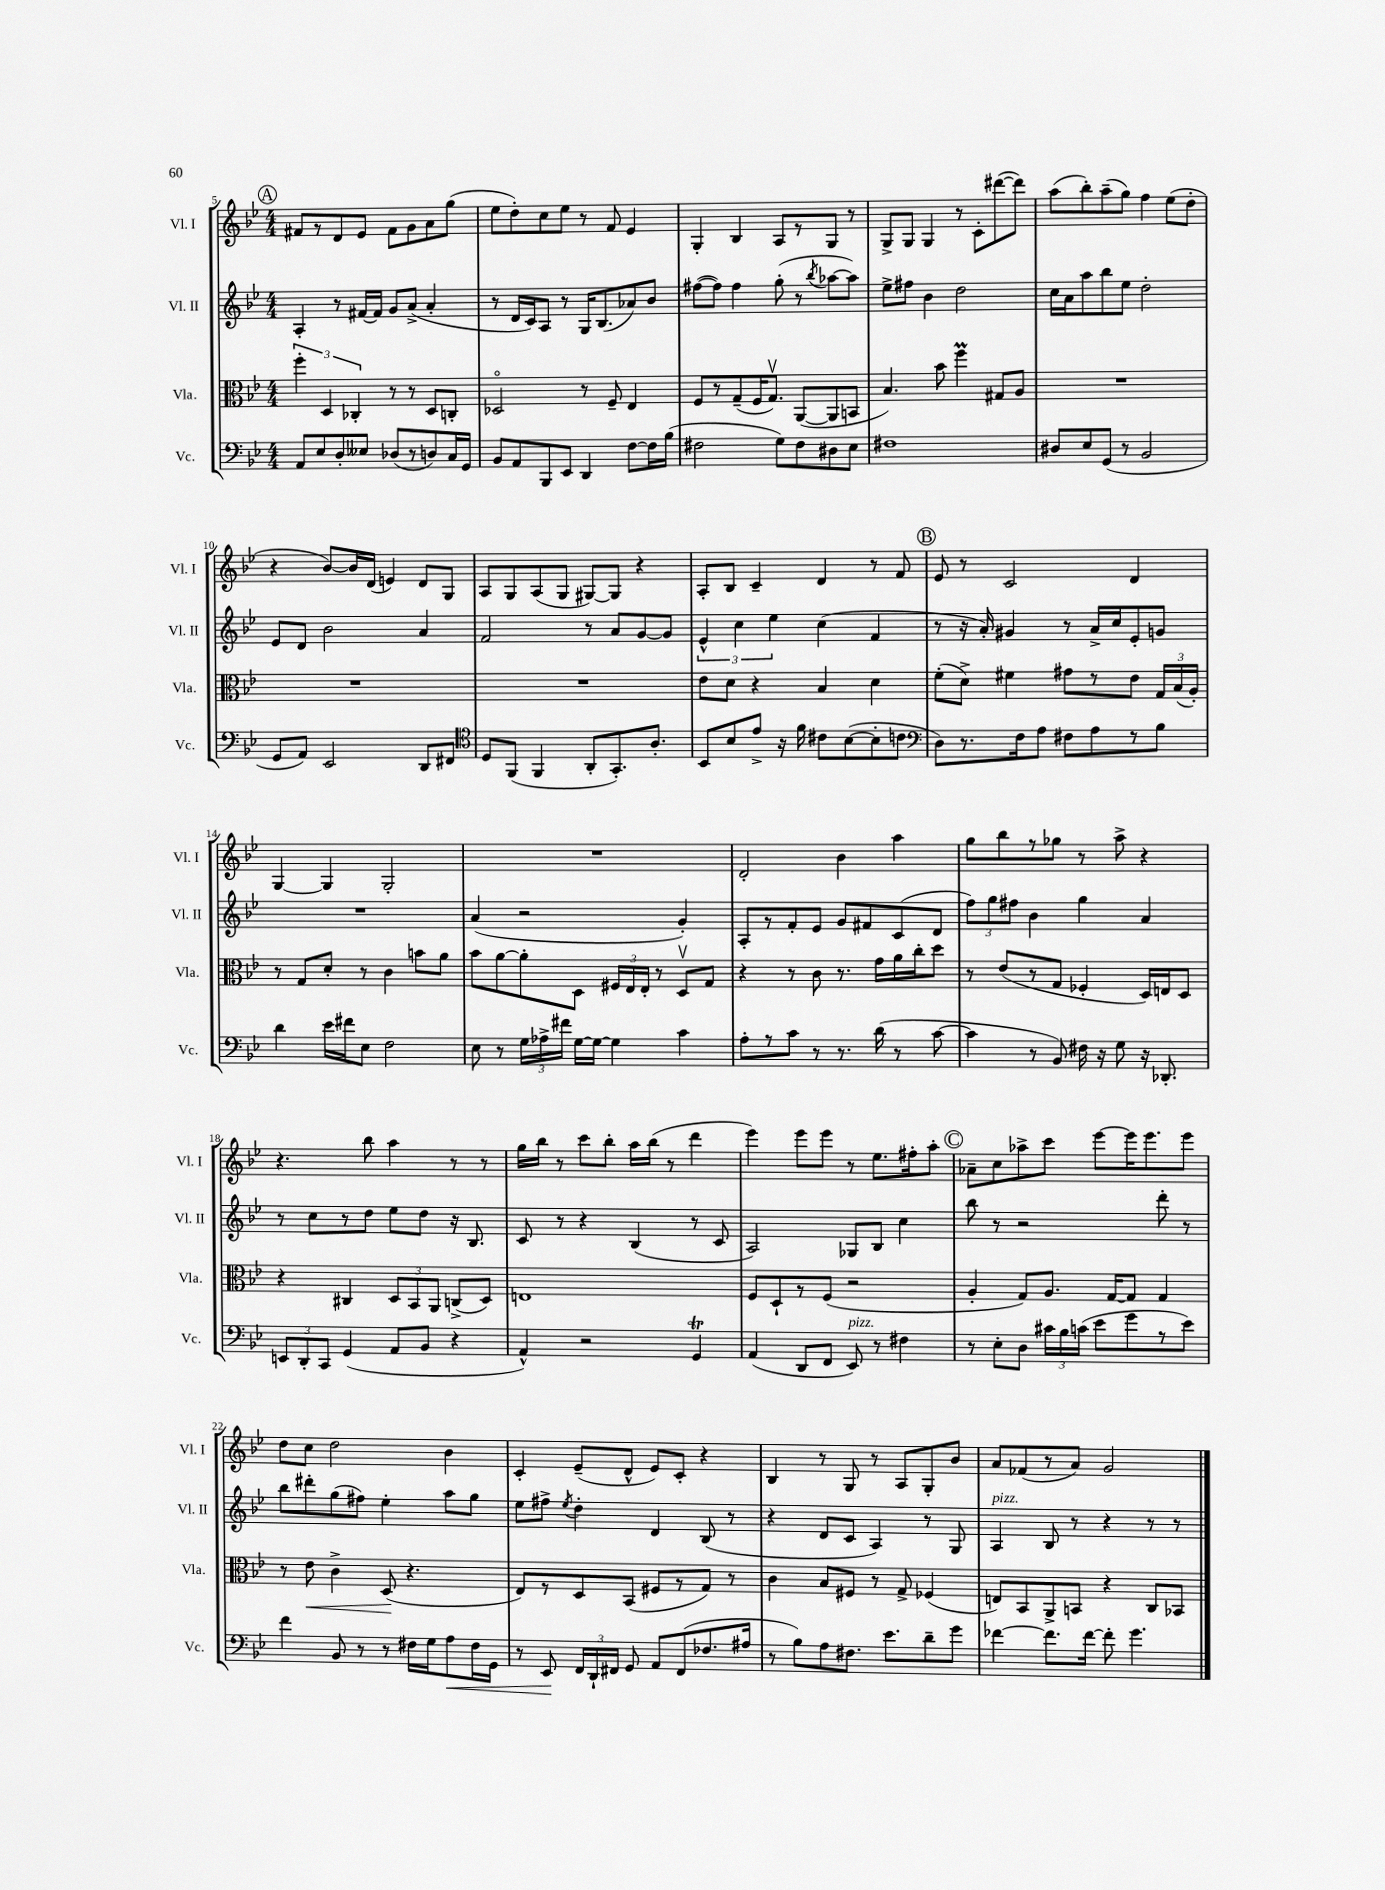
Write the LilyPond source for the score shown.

<<
\new StaffGroup <<
\new Staff = "s0" \with { instrumentName = "Vl. I" shortInstrumentName = "Vl. I" } {
    \clef treble \key bes \major \numericTimeSignature \time 4/4
    \autoBeamOff \mark \markup { \circle "A" } fis'8[ r8 d'8 ees'8] fis'8[ g'8 a'8 g''8]( |
    ees''8[ d''8-.) c''8 ees''8] r8 f'8 ees'4 |
    g4-. bes4 a8[ r8 g8] r8 |
    g8[-> g8] g4 r8 c'8[-. dis'''8~( dis'''8]) |
    a''8[( bes''8-.) a''8--( g''8]) f''4 ees''8[( d''8]-. |
    r4 bes'8[~) bes'16 d'16]( e'4) d'8[ g8] |
    a8[ g8 a8( g8] gis8[~) gis8] r4 |
    a8[-. bes8] c'4-- d'4 r8 f'8 |
    \mark \markup { \circle "B" } ees'8 r8 c'2 d'4 |
    g4~ g4 g2-. |
    R1 |
    d'2-. bes'4 a''4 |
    g''8[ bes''8 r8 ges''8] r8 a''8-> r4 |
    r4. bes''8 a''4 r8 r8 |
    g''16[ bes''16] r8 c'''8[ bes''8]-. a''16[ bes''16]( r8 d'''4 |
    ees'''4) ees'''8[ ees'''8] r8 ees''8.[ fis''16-. a''8]-. |
    \mark \markup { \circle "C" } aes'8[-- c''8 aes''8-> c'''8] ees'''8[~ ees'''16 ees'''8. ees'''8] |
    d''8[ c''8] d''2 bes'4 |
    c'4-. ees'8[--( d'8]-^ ees'8[) c'8]-. r4 |
    bes4 r8 g8 r8 a8[ g8-. bes'8] |
    a'8[ fes'8( r8 a'8]) g'2 \bar "|." |
}
\new Staff = "s1" \with { instrumentName = "Vl. II" shortInstrumentName = "Vl. II" } {
    \clef treble \key bes \major \numericTimeSignature \time 4/4
    \autoBeamOff \mark \markup { \circle "A" } a4-. r8 fis'16[~ fis'16] g'8[ a'8]->( a'4-. |
    r8 d'16[ c'16) a8] r8 g16[ bes8.( aes'8) bes'8] |
    fis''8[~( fis''8]) fis''4 g''8-.( r8 \acciaccatura { bes''8 } aes''8[~ aes''8]) |
    ees''8[-> fis''8] bes'4 d''2 |
    c''16[ a'16 a''8 bes''8 ees''8] d''2-. |
    ees'8[ d'8] bes'2 a'4 |
    f'2 r8 a'8[ g'8~ g'8] |
    \tuplet 3/2 { ees'4-^ c''4 ees''4 } c''4( f'4 |
    \mark \markup { \circle "B" } r8 r16 a'16-.) gis'4 r8 a'16[-> c''16 ees'8-. g'8] |
    R1 |
    a'4( r2 g'4-.) |
    a8[-. r8 f'8-. ees'8] g'8[ fis'8 c'8( d'8] |
    \tuplet 3/2 { f''8[) g''8 fis''8] } bes'4 g''4 a'4 |
    r8 c''8[ r8 d''8] ees''8[ d''8] r16 bes8. |
    c'8 r8 r4 bes4( r8 c'8 |
    a2) ges8[ bes8] c''4 |
    \mark \markup { \circle "C" } bes''8 r8 r2 d'''8-. r8 |
    bes''8[ dis'''8-. g''8( fis''8]) ees''4-. a''8[ g''8] |
    ees''8[ fis''8]-> \acciaccatura { ees''8 } d''4-. d'4 bes8( r8 |
    r4 d'8[ c'8] a4) r8 g8 |
    a4^\markup { \italic "pizz." } bes8 r8 r4 r8 r8 \bar "|." |
}
\new Staff = "s2" \with { instrumentName = "Vla." shortInstrumentName = "Vla." } {
    \clef alto \key bes \major \numericTimeSignature \time 4/4
    \autoBeamOff \mark \markup { \circle "A" } \tuplet 3/2 { f''4-. d4 ces4-. } r8 r8 d8[ c8]-. |
    des2\flageolet r8 f8-- ees4 |
    f8[ r8 g8--( f16 g8.]\upbow) a,8[~( a,8 b,8] |
    bes4.) bes'8 f''4\prall gis8[ a8] |
    R1 |
    R1 |
    R1 |
    ees'8[ d'8] r4 bes4 d'4 |
    \mark \markup { \circle "B" } f'8[-.( d'8]->) fis'4 gis'8[ r8 ees'8] \tuplet 3/2 { g16[ bes16( a16]-.) } |
    r8 g8[ d'8]-. r8 c'4 b'8[ a'8] |
    bes'8[ a'8~ a'8-. d8] \tuplet 3/2 { fis16[ ees16 ees16]-. } r8 d8[\upbow g8] |
    r4 r8 c'8 r8. g'16[ a'16 c''16-. d''8] |
    r8 ees'8[( r8 g8] fes4-. d16[) e16 d8] |
    r4 cis4 \tuplet 3/2 { d8[ bes,8 a,8] } c8[->( d8]) |
    e1 |
    f8[ d8-! r8 f8]( r2 |
    \mark \markup { \circle "C" } a4-. g8[) a8.] g16[~ g8] g4 |
    r8 ees'8\< c'4-> d8\!( r4. |
    ees8[) r8 d8 bes,8]( fis8[ r8 g8]) r8 |
    c'4 bes8[ fis8] r8 g8-> fes4( |
    e8[) bes,8 a,8-> b,8] r4 c8[ bes,8] \bar "|." |
}
\new Staff = "s3" \with { instrumentName = "Vc." shortInstrumentName = "Vc." } {
    \clef bass \key bes \major \numericTimeSignature \time 4/4
    \autoBeamOff \mark \markup { \circle "A" } a,8[ ees8 d8-. eeses8] des8[( r8 d8) c16 g,16] |
    bes,8[ a,8 bes,,8 ees,8] d,4 f8[~ f16 bes16]( |
    fis2 g8[) fis8 dis8 ees8] |
    fis1 |
    dis8[ ees8 g,8]( r8 bes,2 |
    g,8[ a,8]) ees,2 d,8[ fis,8] |
    \clef tenor d8[ f,8]( f,4 a,8[-. g,8.-.) a8.]-. |
    bes,8[ bes8 ees'8]-> r16 f'16 cis'8[ bes8~( bes8-. c'8] |
    \mark \markup { \circle "B" } \clef bass d8[) r8. f16 a8] fis8[ a8 r8 bes8] |
    d'4 ees'16[ fis'16 ees8] f2 |
    ees8 r8 \tuplet 3/2 { g16[ aes16-> fis'16] } g16[~ g16]~ g4 c'4 |
    a8[-. r8 c'8] r8 r8. d'16( r8 c'8~ |
    c'4 r8 bes,8) fis16 r16 g8 r16 des,8.-. |
    \tuplet 3/2 { e,8[ d,8-. c,8] } g,4( a,8[ bes,8] r4 |
    a,4-^) r2 g,4\trill |
    a,4( d,8[ f,8] ees,8^\markup { \italic "pizz." }) r8 fis4 |
    \mark \markup { \circle "C" } r8 ees8[-. d8] \tuplet 3/2 { cis'16[ bes16 c'16]( } ees'8[ g'8 r8 ees'8]) |
    f'4 bes,8 r8 r8 fis16[ g16 a8\< fis16 g,16] |
    r8 ees,8\! \tuplet 3/2 { f,16[ d,16-! fis,16] } g,8 a,8[ fis,8( fes8. ais16] |
    r8 bes8[) a8 fis8.] ees'8.[ d'8-- g'8] |
    fes'4~ fes'8.[ fes'16]~ fes'8-. g'4. \bar "|." |
}
>>
>>
\layout { \context { \Score currentBarNumber = #5 } }
